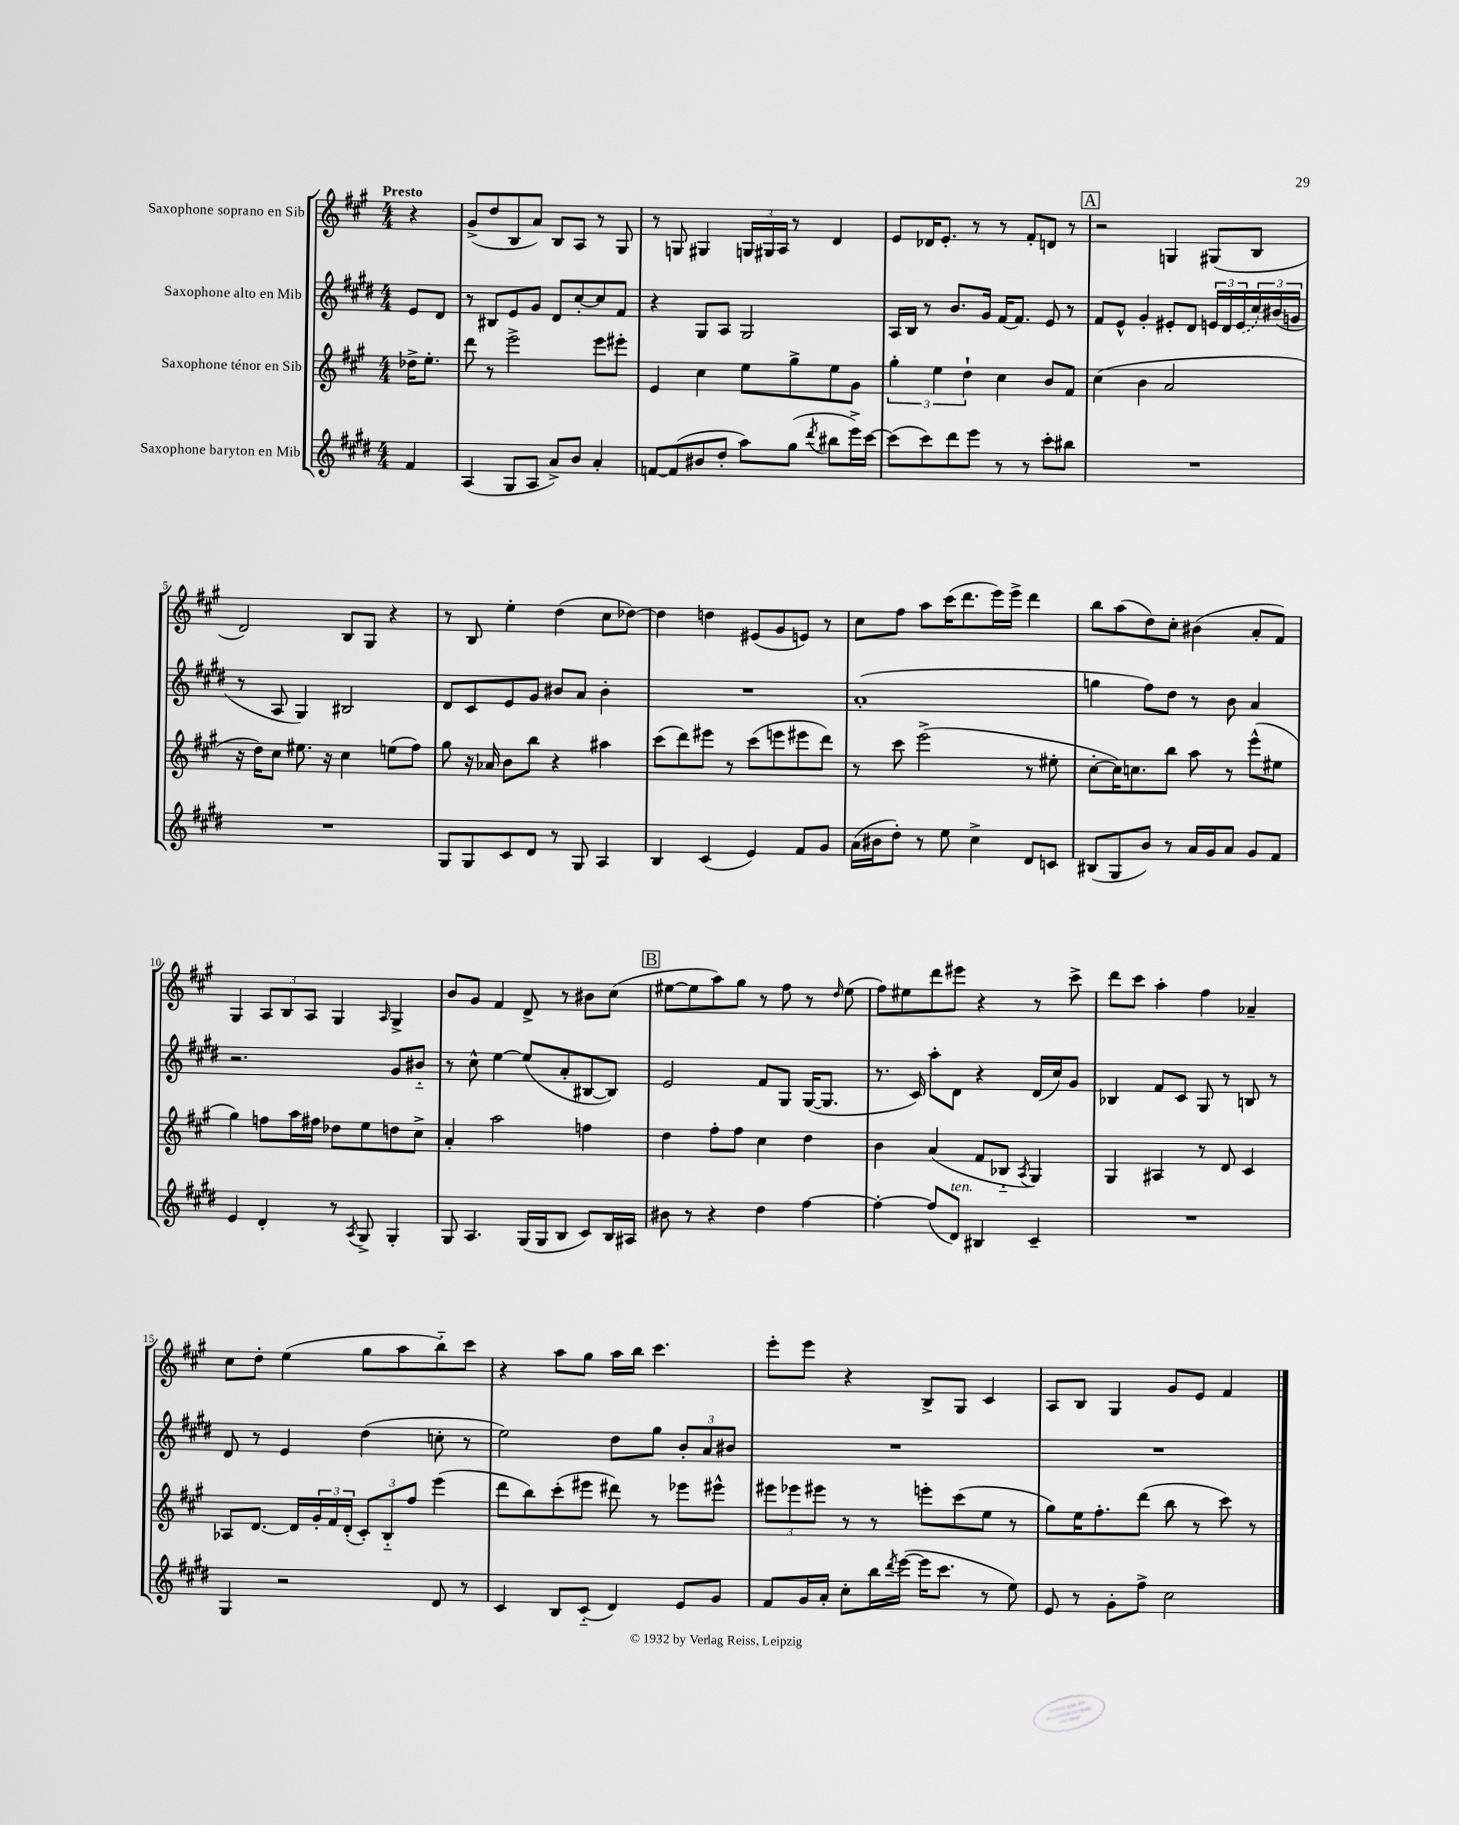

**kern	**kern	**kern	**kern
*staff4	*staff3	*staff2	*staff1
*clefG2	*clefG2	*clefG2	*clefG2
*k[f#c#g#d#]	*k[f#c#g#]	*k[f#c#g#d#]	*k[f#c#g#]
*M4/4	*M4/4	*M4/4	*M4/4
4f#	16dd-^	8e	4r
.	8.ee'	.	.
.	.	8d#	.
=	=	=	=
(4A	8ddd	8r	(8g#^
.	8r	8B#	8dd
8G#	2eee^	8e	8B
8A	.	8g#	8a)
8a^)	.	8d#	8B
8b	.	[8cc#'	8A
4a'	8eee	8cc#]	8r
.	8eee#'	8f#	8G#
=	=	=	=
[8f	4e	4r	8r
(8f]	.	.	8G
8b#	4cc#	8G#	4G#
8dd#'	.	8A	.
8aa)	8ee	2G#	24G
.	.	.	24G#
.	.	.	24A
(8gg#	8gg#^	.	8r
8qddd#	.	.	.
8bb#	8ee	.	4d
16eee^)	8g#	.	.
[16ccc#	.	.	.
=	=	=	=
(8ccc#]	6gg#'	16A	8e
.	.	16B	.
8ccc#)	.	8r	16d-
.	6ee	.	.
.	.	.	8.e'
8ddd#	.	8.b	.
.	6dd`	.	.
8eee	.	.	8r
.	.	16g#	.
8r	4cc#	[16f#	8r
.	.	8.f#]	.
8r	.	.	8f#'
8ccc#'	8b	8e	8d
8bb#	8f#	8r	8r
=	=	=	=
1r	(4cc#	8f#	2r
.	.	8e^^	.
.	4b	4g#'	.
.	2a	8e#'	4G
.	.	8d#	.
.	.	24e	(8G#
.	.	24d#	.
.	.	(24e	.
.	.	24cc#)	8B
.	.	(24b#	.
.	.	24g	.
=	=	=	=
1r	16r	8r	2d)
.	16dd)	.	.
.	8cc#	8A	.
.	8.ee#	4G#)	.
.	16r	.	.
.	4cc#	2B#	8B
.	.	.	8G#
.	(8ee	.	4r
.	8ff#)	.	.
=	=	=	=
8G#	8gg#	8d#	8r
8G#	16r	8c#	8B
.	16a-	.	.
8c#	8b	8e	4ee'
8d#	8bb	8g#	.
8r	4r	8b#	(4dd
8G#	.	8a	.
4A	4aa#	4b#'	8cc#
.	.	.	[8dd-)
=	=	=	=
4B	(8ccc#	1r	4dd-]
.	8ddd)	.	.
(4c#	8eee#	.	4dd
.	8r	.	.
4e)	(8ccc#	.	(8e#
.	8eee	.	8g#
8f#	8eee#	.	8e)
8g#	8ddd)	.	8r
=	=	=	=
(16a	8r	(1a'	8cc#
16b#	.	.	.
8dd#')	8ccc#	.	8ff#
8r	(2eee^	.	8aa
8ee	.	.	(16ccc#
.	.	.	8.ddd
4cc#^	.	.	.
.	.	.	16eee)
.	.	.	16eee^
8d#	8r	.	4ddd
8c	8ee#'	.	.
=	=	=	=
(8B#	[8cc#'	4gg	8bb
8G#	16cc#])	.	(8aa
.	8.cc	.	.
8b)	.	8ff#)	8dd)
8r	8bb	8dd#	8cc#'
16a	8aa	8r	(4b#
16g#	.	.	.
8a	8r	8b	.
8g#	(8eee^^	4a	8a'
8f#	8ee#	.	8f#)
=	=	=	=
4e	4gg#)	2.r	4G#
4d#'	8ff	.	12A
.	.	.	12B
.	16aa	.	.
.	.	.	12A
.	16ff#	.	.
8r	8dd-	.	4G#
8qA	.	.	.
8G#^	8ee	.	.
.	.	.	16qqA
4G#'	8dd	8g#	4G#^
.	8cc#^	8b#'~	.
=	=	=	=
8G#	4a'	8r	8b
4.A	.	8cc#^^	8g#
.	2aa	[4ee	4f#
(16G#	.	(8ee]	8d^
16G#	.	.	.
8B	.	8a'	8r
8c#)	4ff	[8B#	8b#
16B	.	8B#])	(8cc#
16A#	.	.	.
=	=	=	=
8b#	4dd	2e	[8ee#
8r	.	.	8ee#]
4r	8ff#'	.	8aa)
.	8ff#	.	8gg#
4dd#	4cc#	8f#	8r
.	.	8G#	8ff#
[4ff#	4dd	([16G#	8r
.	.	8.G#]	.
.	.	.	16qqdd
.	.	.	(8ee#
=	=	=	=
4ff#'_	4b	8.r	8ff#)
.	.	.	8ee#
.	.	16c#)	.
(8ff#]	(4a	8aa'	8ddd
8d#)	.	8d#	8eee#
4B#	8f#	4r	4r
.	8B-'~	.	.
.	8qA	.	.
4c#~	4G#)	(16d#	8r
.	.	16cc#)	.
.	.	8g#	8ccc#^
=	=	=	=
1r	4G#	4B-	8ddd
.	.	.	8ccc#
.	4A#	8f#	4aa'
.	.	8c#	.
.	8r	8G#	4ff#
.	8d	8r	.
.	4c#	8B	4a-~
.	.	8r	.
=	=	=	=
4G#	8A-	8d#	8cc#
.	[8.d	8r	8dd'
2r	.	4e	(4ee
.	16d]	.	.
.	24g#'	.	.
.	24f#	.	.
.	(24d'	.	.
.	12c#')	(4dd#	8gg#
.	12B'~	.	.
.	.	.	8aa
.	12ff#	.	.
8d#	(4eee	8cc'	8bb'~)
8r	.	8r	8ccc#
=	=	=	=
4c#	8ddd	2ee)	4r
.	8bb)	.	.
8B	(8ccc#'	.	8aa
(8c#'~	8eee#	.	8gg#
4d#)	8ddd#)	8dd#	16aa
.	.	.	16bb
.	8r	8gg#	4.ccc#
8e	8eee-	12b'	.
.	.	12a	.
8g#	8eee#^^	.	.
.	.	12b#	.
=	=	=	=
8f#	12eee#	1r	8eee'
.	12eee-	.	.
16g#	.	.	8eee
.	12eee#	.	.
16a'	.	.	.
8cc#'	8r	.	4r
16bb	8r	.	.
8qddd#	.	.	.
([16eee	.	.	.
16eee]	8eee'	.	8B^
8.ccc#	.	.	.
.	(8ccc#	.	8G#
8r	8ee	.	4c#
8ee)	8r	.	.
=	=	=	=
8e	8gg#)	1r	8A
8r	16ee	.	8B
.	8.ff#'	.	.
8g#'	.	.	4G#
8ff#^	(8ddd	.	.
2cc#	8bb	.	8g#
.	8r	.	8e
.	8ccc#)	.	4f#
.	8r	.	.
==	==	==	==
*-	*-	*-	*-
